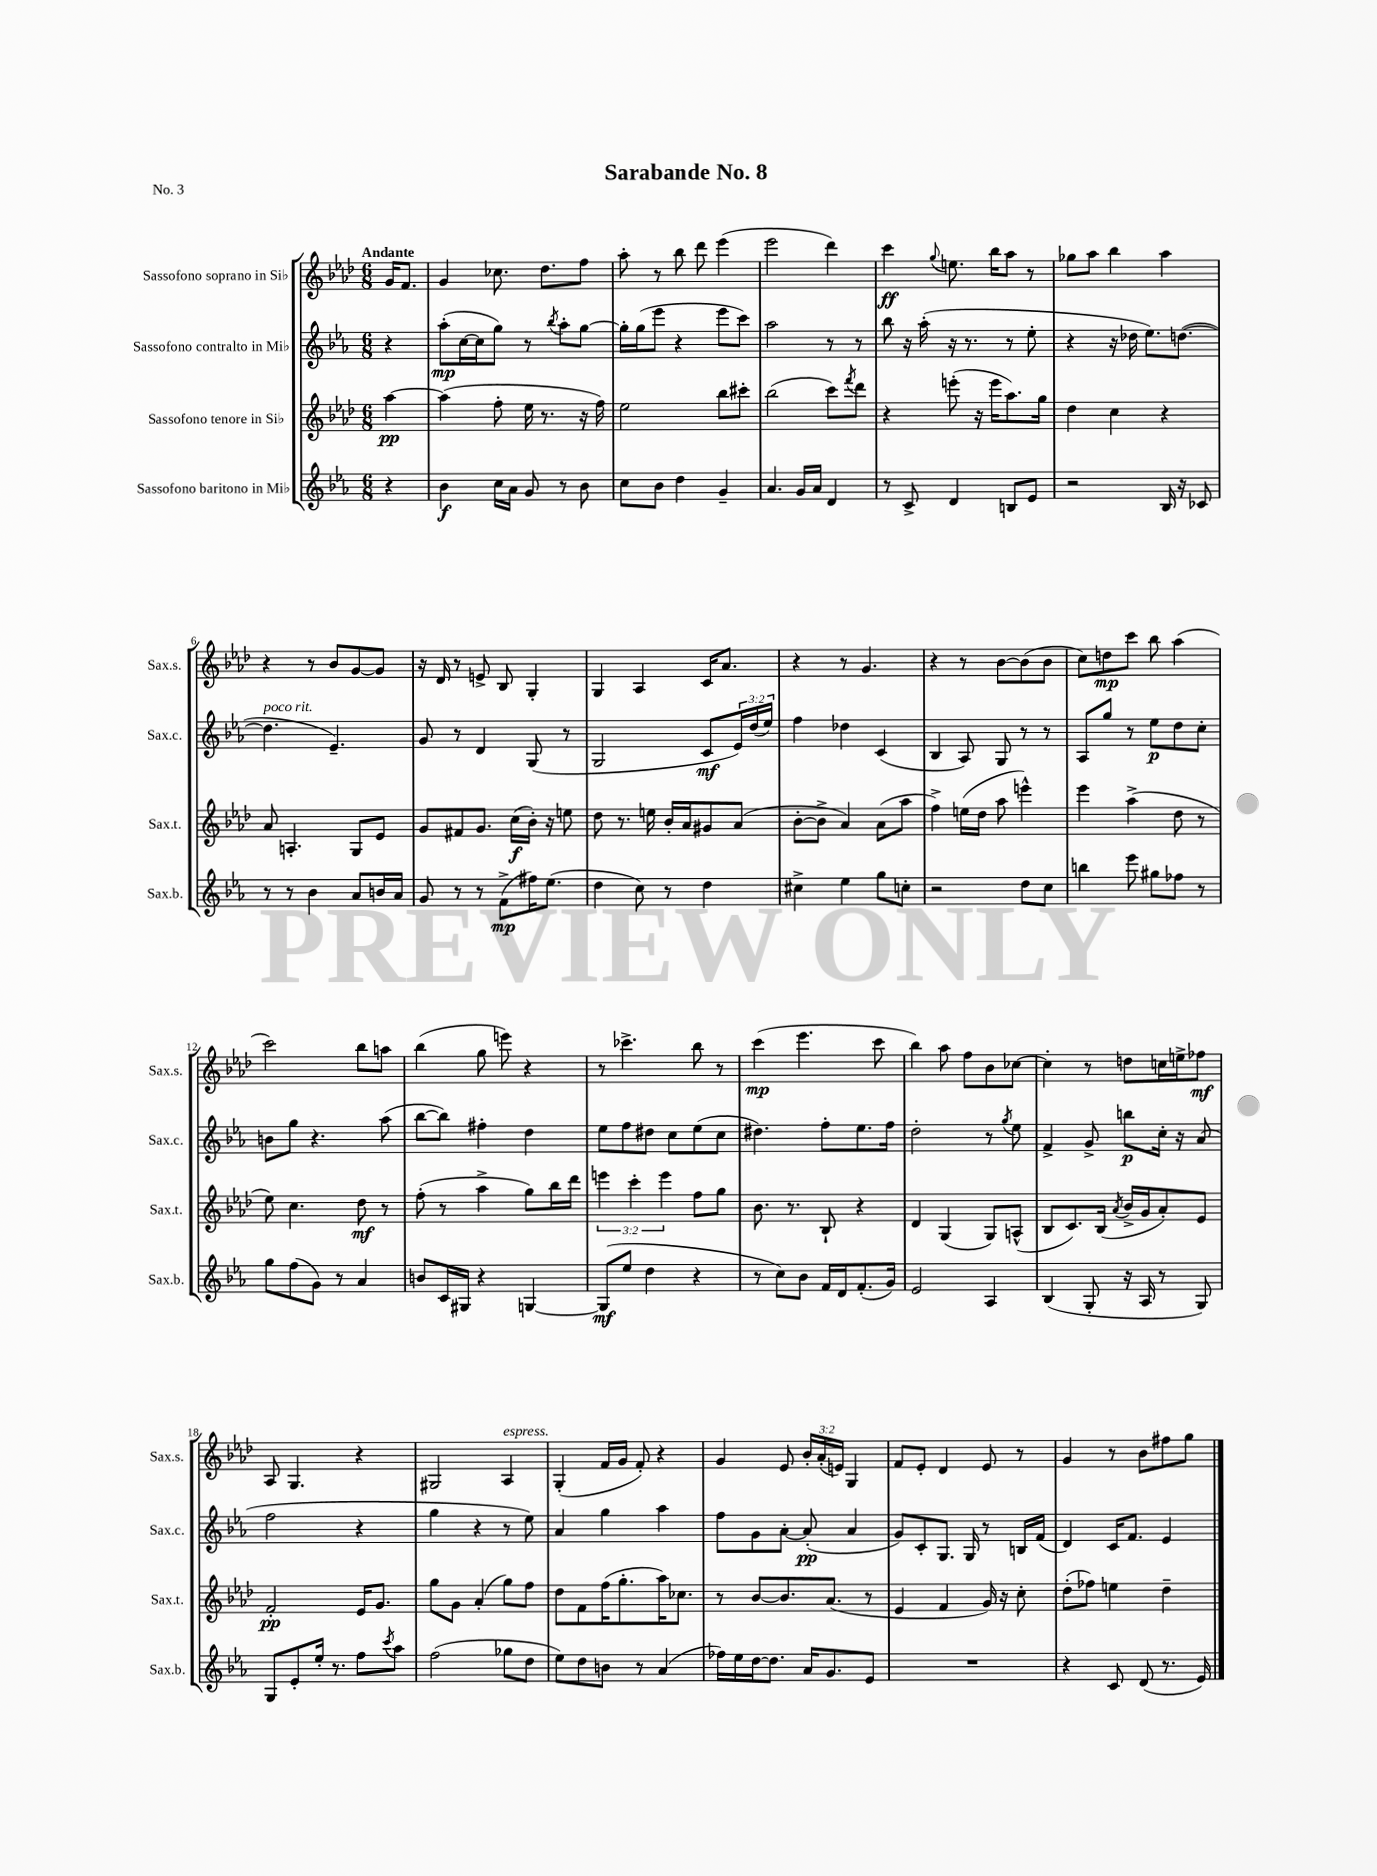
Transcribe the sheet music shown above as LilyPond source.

\header { title = "Sarabande No. 8" piece = "No. 3" }
<<
\new StaffGroup <<
\new Staff = "s0" \with { instrumentName = "Sassofono soprano in Sib" shortInstrumentName = "Sax.s." } {
    \clef treble \key aes \major \numericTimeSignature \time 6/8 \override Staff.TupletNumber.text = #tuplet-number::calc-fraction-text \partial 4 \tempo "Andante"
    g'16 f'8. |
    g'4 ces''8. des''8. f''8 |
    aes''8-. r8 bes''8 des'''8 ees'''4( |
    ees'''2 des'''4) |
    c'''4\ff \appoggiatura { g''8 } e''8. bes''16 aes''8 r8 |
    ges''8 aes''8 bes''4 aes''4 |
    r4 r8 bes'8 g'8~ g'8 |
    r16 des'16 r8 e'8-> bes8 g4-. |
    g4 aes4 c'16 aes'8. |
    r4 r8 g'4. |
    r4 r8 bes'8~ bes'8( bes'8 |
    c''8) d''8\mp c'''8 bes''8 aes''4( |
    c'''2) bes''8 a''8 |
    bes''4( g''8 e'''8) r4 |
    r8 ces'''4.-> bes''8 r8 |
    c'''4\mp( ees'''4. c'''8 |
    bes''4) aes''8 f''8 bes'8 ces''8~ |
    ces''4-. r8 d''8 c''16 e''16-> fes''8\mf |
    aes8 g4. r4 |
    gis2 aes4^\markup { \italic "espress." } |
    g4-.( f'16 g'16 f'8-.) r4 |
    g'4 ees'8 \tuplet 3/2 { bes'16-. aes'16-.( e'16) } g4 |
    f'8 ees'8-. des'4 ees'8 r8 |
    g'4 r8 bes'8 fis''8 g''8 \bar "|." |
}
\new Staff = "s1" \with { instrumentName = "Sassofono contralto in Mib" shortInstrumentName = "Sax.c." } {
    \clef treble \key ees \major \numericTimeSignature \time 6/8 \override Staff.TupletNumber.text = #tuplet-number::calc-fraction-text \partial 4
    r4 |
    aes''8-.\mp( c''16~ c''16 g''8) r8 \acciaccatura { bes''8 } aes''8-. g''8~ |
    g''16-. g''16( ees'''8 r4 ees'''8 c'''8) |
    aes''2 r8 r8 |
    bes''8 r16 aes''16-.( r16 r8. r8 ees''8-. |
    r4 r16 des''16 ees''8.) d''8.~( |
    d''4.^\markup { \italic "poco rit." } ees'4.--) |
    g'8 r8 d'4 g8( r8 |
    g2 c'8\mf \tuplet 3/2 { ees'16) d''16( ees''16) } |
    f''4 des''4 c'4( |
    bes4 aes8) g8 r8 r8 |
    aes8 g''8 r8 ees''8\p d''8 c''8-. |
    b'8 g''8 r4. aes''8( |
    bes''8~ bes''8) fis''4-. d''4 |
    ees''8 f''8 dis''8 c''8 ees''8( c''8 |
    dis''4.) f''8-. ees''8. f''16 |
    d''2-. r8 \acciaccatura { g''8 } ees''8 |
    f'4-> g'8-> b''8\p c''16-. r16 aes'8( |
    f''2 r4 |
    g''4 r4 r8 ees''8) |
    aes'4 g''4 aes''4 |
    f''8 g'8 aes'8~-. aes'8-.\pp( aes'4 |
    g'8) c'8-. g8. g16 r8 b16 f'16( |
    d'4) c'16 f'8. ees'4 \bar "|." |
}
\new Staff = "s2" \with { instrumentName = "Sassofono tenore in Sib" shortInstrumentName = "Sax.t." } {
    \clef treble \key aes \major \numericTimeSignature \time 6/8 \override Staff.TupletNumber.text = #tuplet-number::calc-fraction-text \partial 4
    aes''4~\pp |
    aes''4( f''8-. ees''16 r8. r16 f''16) |
    ees''2 bes''8 cis'''8-. |
    bes''2( c'''8) \acciaccatura { f'''8 } des'''8 |
    r4 e'''8-.( r16 e'''16 aes''8.) g''16 |
    des''4 c''4 r4 |
    aes'8 a4.-. g8 ees'8 |
    g'8 fis'8 g'8. c''16\f( bes'16-.) r16 e''8 |
    des''8 r8. e''16 bes'16-. aes'16 gis'8 aes'8( |
    bes'8~-. bes'8-> aes'4) aes'8( aes''8 |
    f''4->) e''16( des''16 aes''8 e'''4-^) |
    ees'''4 aes''4->( des''8 r8 |
    ees''8) c''4. des''8\mf r8 |
    f''8-.( r8 aes''4-> g''8) bes''16 des'''16 |
    \tuplet 3/2 { e'''4 c'''4-. e'''4 } f''8 g''8 |
    bes'8. r8. bes8-! r4 |
    des'4 g4( g8) a8-^( |
    bes8 c'8.) bes16( \acciaccatura { aes'8 } bes'16-> g'16 aes'8-.) ees'8 |
    f'2-.\pp ees'16 g'8. |
    g''8 g'8 aes'4-.( g''8) f''8 |
    des''8 f'8 f''16( g''8.-. aes''16) ces''8. |
    r8 bes'8~ bes'8. aes'8.( r8 |
    ees'4 f'4 g'16) r16 c''8-. |
    des''8-.( fes''8) e''4 des''4-- \bar "|." |
}
\new Staff = "s3" \with { instrumentName = "Sassofono baritono in Mib" shortInstrumentName = "Sax.b." } {
    \clef treble \key ees \major \numericTimeSignature \time 6/8 \partial 4
    r4 |
    bes'4\f c''16 aes'16 g'8 r8 bes'8 |
    c''8 bes'8 d''4 g'4-- |
    aes'4. g'16 aes'16 d'4 |
    r8 c'8-> d'4 b8 ees'8 |
    r2 bes16 r16 ces'8 |
    r8 r8 bes'4 aes'8 b'16 aes'16 |
    g'8 r8 r8 f'8->\mp( fis''16) ees''8.( |
    d''4 c''8) r8 d''4 |
    cis''4-> ees''4 g''8 c''8-. |
    r2 d''8 c''8 |
    b''4 ees'''8 gis''8 fes''8 r8 |
    g''8 f''8( g'8) r8 aes'4 |
    b'8 c'16 gis16 r4 g4~ |
    g8\mf( ees''8 d''4 r4 |
    r8 c''8) bes'8 f'16 d'16 f'8.-.( g'16) |
    ees'2 aes4 |
    bes4( g8-. r16 aes16 r8 g8) |
    g8 ees'8-. ees''16-. r8. f''8 \acciaccatura { c'''8 } aes''8 |
    f''2( ges''8 d''8 |
    ees''8) d''8 b'8 r8 aes'4( |
    fes''16) ees''16 d''16~ d''8. aes'16 g'8. ees'8 |
    R2. |
    r4 c'8 d'8( r8. ees'16) \bar "|." |
}
>>
>>
